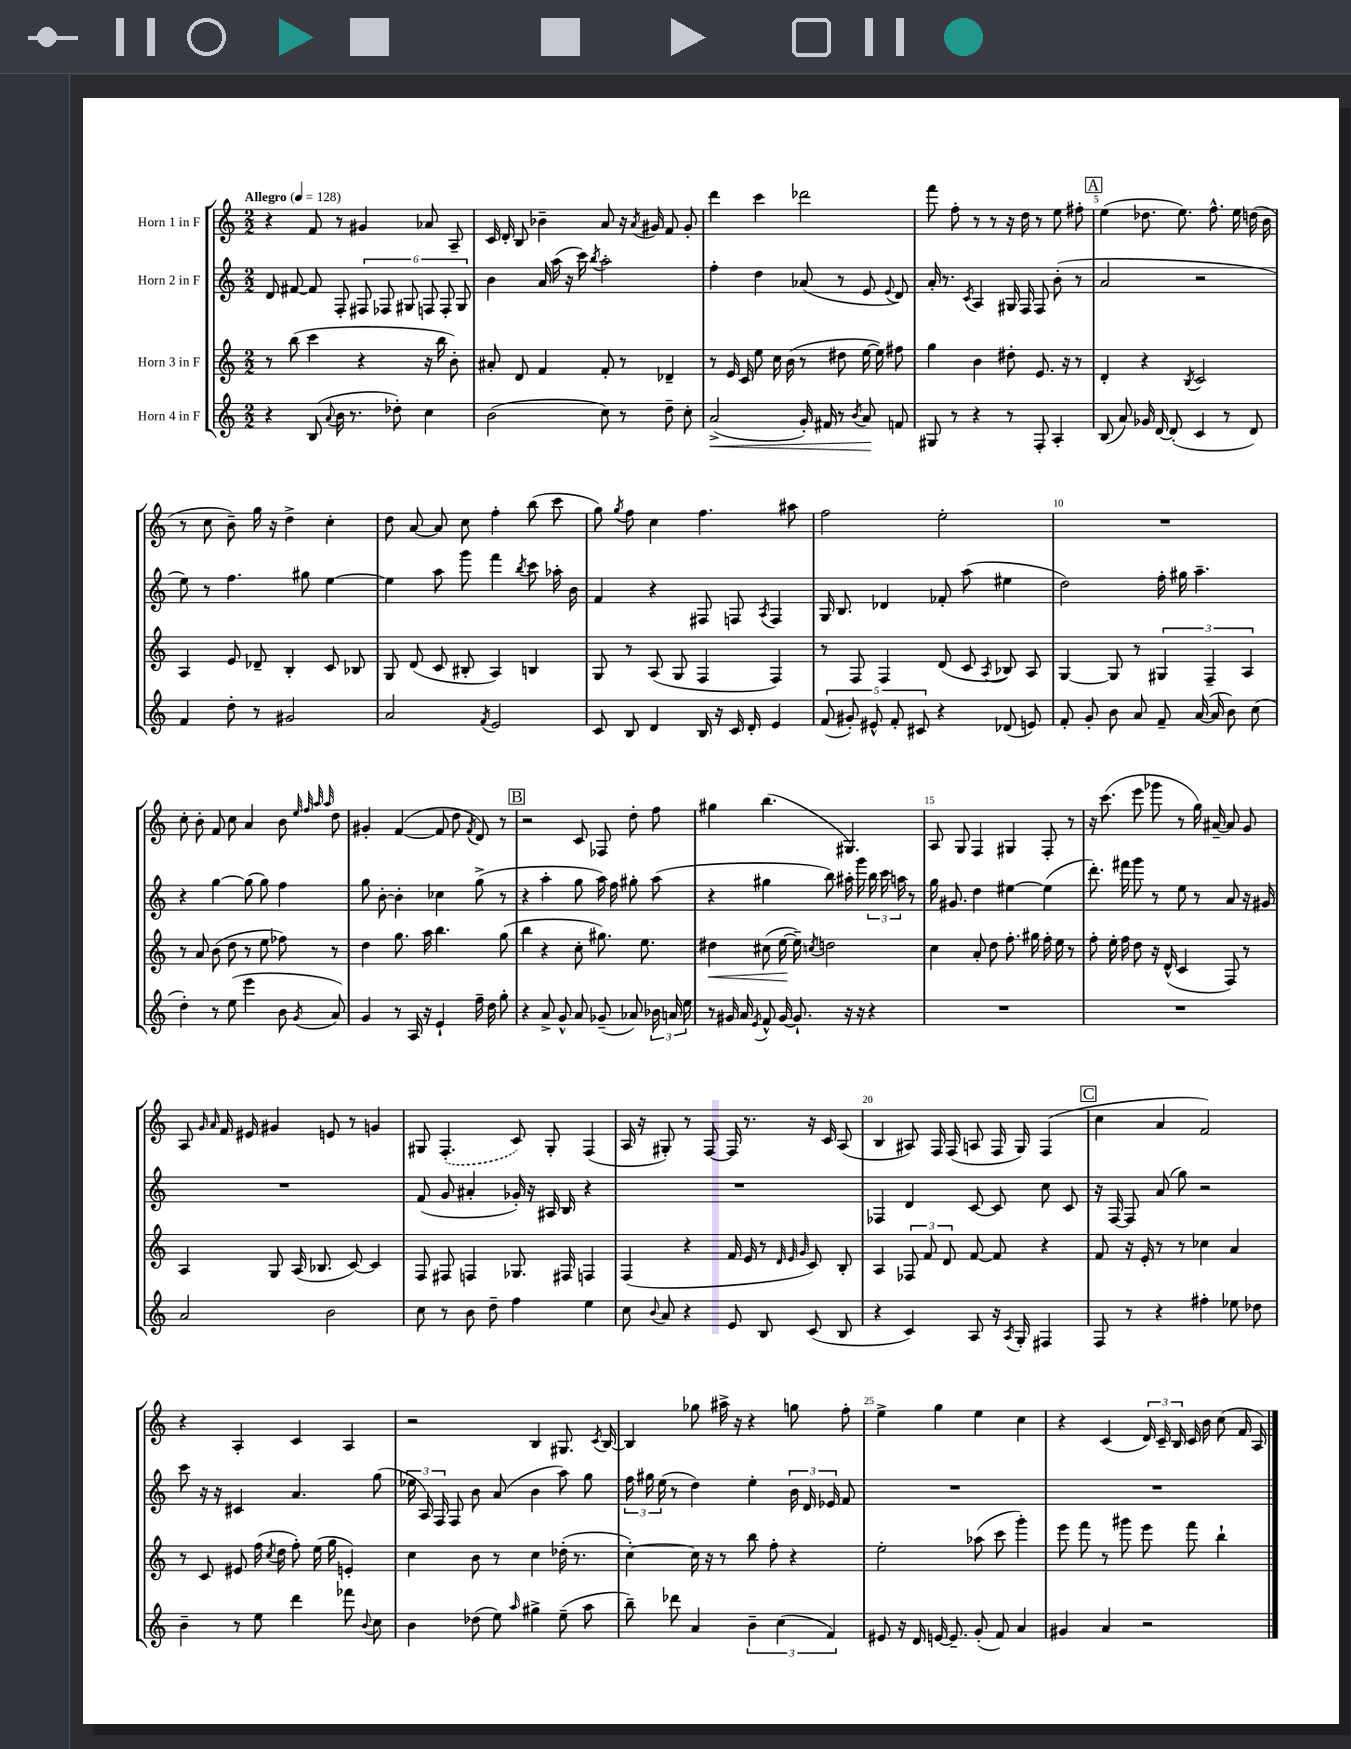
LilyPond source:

<<
\new StaffGroup <<
\new Staff = "s0" \with { instrumentName = "Horn 1 in F" } {
    \clef treble \key c \major \numericTimeSignature \time 2/2 \tempo "Allegro" 4 = 128
    \autoBeamOff r4 f'8 r8 gis'4 aes'8 a8-- |
    c'16 d'16-. b8 bes'4-- a'8 r16 \acciaccatura { a'8 } gis'16 f'8 gis'8-. |
    d'''4 c'''4 des'''2 |
    f'''8 f''8-. r8 r8 r16 d''16 r8 e''8 fis''8-. |
    \mark \markup { \box "A" } e''4( des''8. e''8.) f''8.-^ e''16 d''16( b'16 |
    r8 c''8 b'8--) g''16 r16 d''4-> c''4-. |
    d''8 a'8~ a'8 c''8 f''4-. b''8( c'''8 |
    g''8) \acciaccatura { g''8 } f''8 c''4 f''4. ais''8 |
    f''2 e''2-. |
    R1 |
    c''8-. b'8-. f'8 c''8 a'4 b'8 \grace { e''32 f''32 a''32 a''32 } d''8 |
    gis'4-. f'4~( f'8 d''8 \acciaccatura { f'8 } d'8) r8 |
    \mark \markup { \box "B" } r2 c'8 fes8 d''8-. f''8 |
    gis''4 b''4.( gis4.) |
    a8 g8 f4 gis4 f8-. r8 |
    r16 c'''8.( e'''8 ges'''8 r8 g''16) ais'16~-- ais'8 g'8 |
    a8 \grace { g'16 a'16 } f'16 eis'16 gis'4 e'8 r8 g'4 |
    gis8 \once \slurDashed f4.-.( c'8) gis8-. f4( |
    a16 r16 gis8-.) r8 f8~ f16 r8. r16 c'16 a8( |
    b4 ais8) f16 f16( a8 f16 g16) f4( |
    \mark \markup { \box "C" } c''4 a'4 f'2) |
    r4 a4-. c'4 a4 |
    r2 b4 gis8. \acciaccatura { c'8 } b16~ |
    b4 ges''8 ais''16-> r16 r4 g''8 f''8-. |
    e''4-> g''4 e''4 c''4 |
    r4 c'4( \tuplet 3/2 { d'16) c'16-- b16 } c'16 b'16 c''8( f'16 a16) \bar "|." |
}
\new Staff = "s1" \with { instrumentName = "Horn 2 in F" } {
    \clef treble \key c \major \numericTimeSignature \time 2/2
    \autoBeamOff d'8 fis'8~ fis'8 f8-. \tuplet 6/4 { fis8 fes8 gis8 f8 f8-. gis8 } |
    b'4 a'16 a''16( r16 c'''16) \acciaccatura { b''8 } a''2-. |
    f''4-. d''4 aes'8( r8 e'8 \appoggiatura { e'8 } d'8) |
    a'16-. r8. \acciaccatura { c'8 } a4 gis16 f16 f8 b'8-.( r8 |
    \mark \markup { \box "A" } a'2 r2 |
    e''8) r8 f''4. gis''8 e''4~ |
    e''4 a''8 g'''8 f'''4 \acciaccatura { b''8 } c'''8 aes''16-. b'16 |
    f'4 r4 fis8 f8 \acciaccatura { a8 } f4 |
    g16 b8. des'4 fes'8-. a''8( eis''4 |
    d''2) f''16-. gis''16 a''4.-- |
    r4 g''4~ g''8( g''8) f''4 |
    g''8 b'8~-. b'4-. ces''4 g''8->( r8 |
    \mark \markup { \box "B" } r4 a''4-. g''8 a''16) f''16 gis''8-. a''8( |
    r4 gis''4 b''8) ais''16-. g'''16 \tuplet 3/2 { b''16 c'''16 a''16 } r8 |
    g''16 gis'8. d''4 eis''4~ eis''4( |
    d'''8.-.) fis'''16 g'''8 r8 e''8 r8 a'8 r16 gis'16 |
    R1 |
    f'8( g'8 ais'4-. ges'16-.) r16 ais16 b16 r4 |
    R1 |
    fes4 d'4 c'8~ c'8 c''8 c'8 |
    \mark \markup { \box "C" } r16 f16~ f8 a'8( g''8) r2 |
    c'''8 r16 r16 cis'4 a'4. g''8( |
    \tuplet 3/2 { ees''16 a16) f16 } f8 b'8 a'8( b'4 a''8) g''8 |
    \tuplet 3/2 { f''16 gis''16 e''16( } r8 d''4) e''4-. \tuplet 3/2 { b'16 d'16 ees'16 } f'8 |
    R1 |
    R1 \bar "|." |
}
\new Staff = "s2" \with { instrumentName = "Horn 3 in F" } {
    \clef treble \key c \major \numericTimeSignature \time 2/2
    \autoBeamOff r8 b''8( c'''4 r4 r16 b''16 b'8-.) |
    ais'8-. d'8 f'4 f'8-. r8 des'4-- |
    r8 e'16 c'16 e''8 c''16 b'16( r8 dis''8 e''16~ e''16) fis''8 |
    g''4 b'4 dis''8-. e'8. r16 r8 |
    \mark \markup { \box "A" } d'4-. r4 \acciaccatura { b8 } c'2 |
    a4 e'8 des'8-- b4-. c'8 bes8 |
    g8 d'8( c'8 bis8-. a4) b4 |
    g8 r8 a8( g8 f4 f4) |
    r8 f8 f4 d'8( c'8 \acciaccatura { a8 } bes8) a8 |
    g4~ g8 r8 \tuplet 3/2 { gis4 f4-- a4 } |
    r8 a'8 b'8( d''8 r8 e''8 fes''8) r8 |
    d''4 g''8. a''16 b''4. g''8( |
    \mark \markup { \box "B" } b''4 r4 c''8-. gis''8.) e''8. |
    dis''4\< cis''8( e''16~\! e''16--) \acciaccatura { c''8 } d''2 |
    c''4 a'8-. d''8 f''8.-. gis''16 f''16-. e''16 r8 |
    f''8-. e''16-. f''16 d''8 r16 d'16-^( c'4 f8) r8 |
    a4 g8 a16( bes8. c'8~) c'4 |
    f8 fis8 f4 ges8. fis16 f4 |
    f4( r4 f'16 e'16 r8 \grace { d'32 e'32 g'32 } c'8) b8-. |
    a4 \tuplet 3/2 { fes8 f'8 d'8 } f'8~ f'8 r4 |
    \mark \markup { \box "C" } f'8 r16 e'16-. r8 r8 ces''4 a'4 |
    r8 c'8 eis'8 f''16( \acciaccatura { c''8 } d''16 f''8-.) e''16( g''16 e'4-.) |
    c''4 b'8 r8 c''4 des''16-.( r8. |
    c''4~-.) c''16 r16 r8 b''8 f''8-. r4 |
    e''2-. aes''8( c'''8 g'''4-.) |
    e'''8 f'''8 r8 gis'''8 e'''8 f'''8 b''4-! \bar "|." |
}
\new Staff = "s3" \with { instrumentName = "Horn 4 in F" } {
    \clef treble \key c \major \numericTimeSignature \time 2/2
    \autoBeamOff r4 b8( \appoggiatura { a'8 } b'16 r8. des''8-.) c''4 |
    b'2( c''8) r8 d''8-- c''8-. |
    a'2->\<( g'16-.) fis'16 r8 \acciaccatura { b'8 } a'8\! f'8 |
    gis8 r8 r4 r8 f8-. a4-. |
    \mark \markup { \box "A" } b8( a'8) ges'16 d'16~ d'8-.( c'4 r8 d'8) |
    f'4 d''8-. r8 gis'2 |
    a'2 \acciaccatura { f'8 } e'2 |
    c'8 b8 d'4 b16 r16 c'16 d'16-. e'4 |
    \tuplet 5/4 { f'8( gis'8-.) eis'8-^ f'8-. cis'8 } r4 des'8( e'8) |
    f'8-. g'8-. b'8 a'8 f'8-- a'16~( a'16 b'8) c''8( |
    d''4-.) r8 e''8( e'''4 b'8 \acciaccatura { g'8 } a'8) |
    g'4 r8 a16 r16 e'4-! f''16-- d''16 g''8-. |
    \mark \markup { \box "B" } r4 a'8-> g'8-^ a'8 ges'8--( aes'8) \tuplet 3/2 { bes'16 a'16 e''16 } |
    r8 gis'16 a'16 \acciaccatura { e'8 } f'8-^ gis'16~ gis'8.-! r16 r16 r4 |
    R1 |
    R1 |
    a'2 b'2 |
    c''8 r8 b'8 d''8-- f''4 e''4 |
    c''8 \appoggiatura { b'8 } a'8 r4 e'8 b8 c'8( b8 |
    r4 c'4) a8 r16 \acciaccatura { a8 } g16-. fis4 |
    \mark \markup { \box "C" } f8 r8 r4 fis''4-. ees''8 des''8 |
    b'4-- r8 e''8 d'''4 fes'''8 \appoggiatura { b'8 } c''8 |
    b'4 des''8( e''8) \grace { a''16 } gis''4-> e''8--( a''8 |
    b''8--) des'''8 a'4 \tuplet 3/2 { b'4-- c''4( f'4) } |
    eis'8 r16 d'16 e'16~ e'8.-- g'8-.( f'8) a'4 |
    gis'4 a'4 r2 \bar "|." |
}
>>
>>
\layout { \context { \Score \override BarNumber.break-visibility = ##(#f #t #t) barNumberVisibility = #(every-nth-bar-number-visible 5) } }
